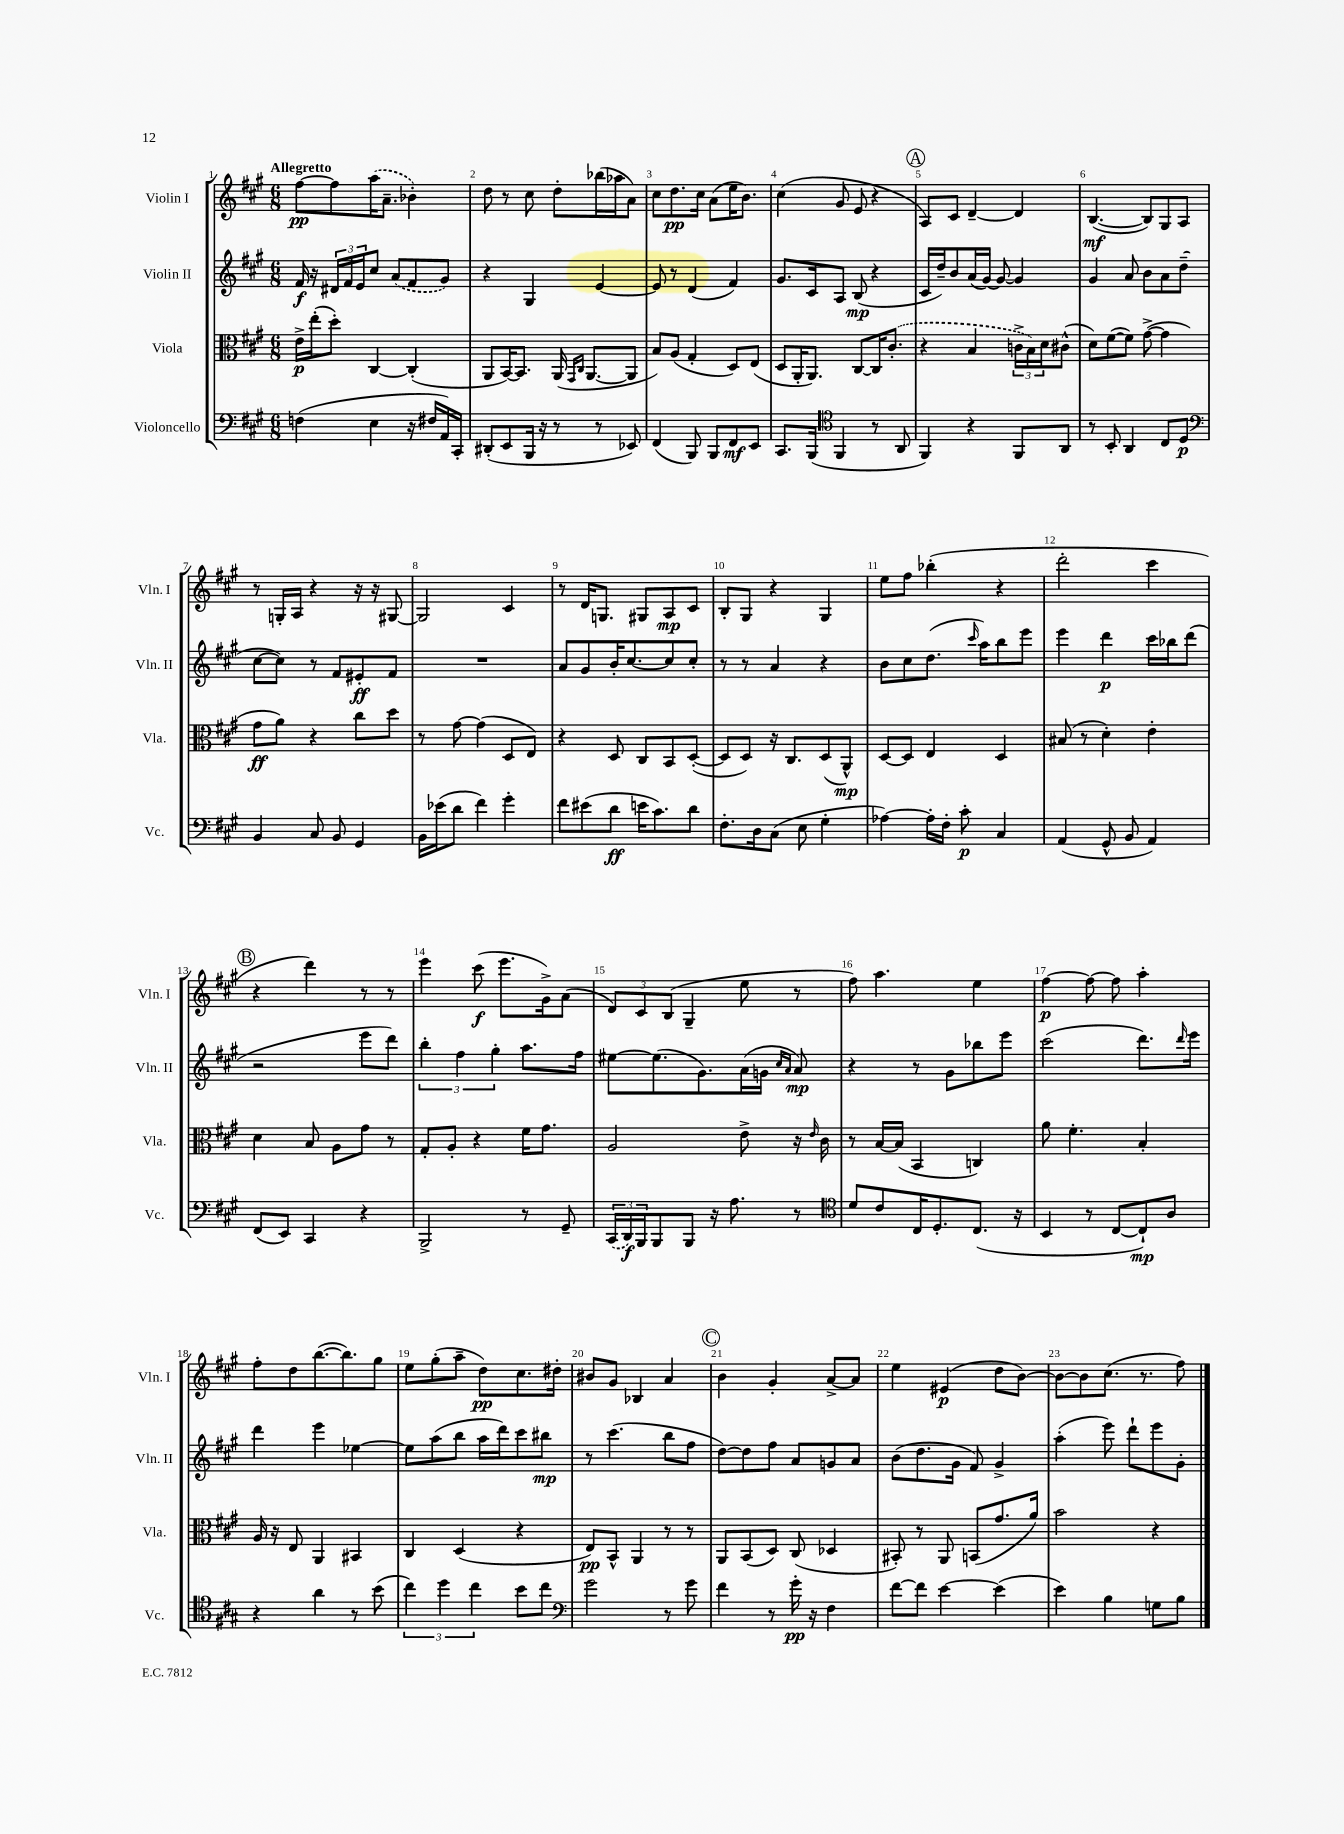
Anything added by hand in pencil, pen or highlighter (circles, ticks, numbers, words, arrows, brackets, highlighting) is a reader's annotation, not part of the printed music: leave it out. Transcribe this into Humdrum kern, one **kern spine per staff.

**kern	**dynam	**kern	**dynam	**kern	**dynam	**kern	**dynam
*part4	*part4	*part3	*part3	*part2	*part2	*part1	*part1
*staff4	*staff4	*staff3	*staff3	*staff2	*staff2	*staff1	*staff1
*I"Violoncello	*	*I"Viola	*	*I"Violin II	*	*I"Violin I	*
*I'Vc.	*	*I'Vla.	*	*I'Vln. II	*	*I'Vln. I	*
*clefF4	*	*clefC3	*	*clefG2	*	*clefG2	*
*k[f#c#g#]	*	*k[f#c#g#]	*	*k[f#c#g#]	*	*k[f#c#g#]	*
*M6/8	*	*M6/8	*	*M6/8	*	*M6/8	*
=1	=1	=1	=1	=1	=1	=1	=1
!	!	!	!	!	!	!LO:TX:a:B:t=Allegretto	!
(4Fn\	.	16e^\LL	p	16f#/	f	[8ff#\L	pp
.	.	(16ee'\J	.	16r	.	.	.
.	.	8dd'\J)	.	24d#X/LL	.	8ff#\]	.
.	.	.	.	24f#/	.	.	.
.	.	.	.	24e/J	.	.	.
4E\	.	[4C#/	.	8cc#/J	.	(16aa\K	.
.	.	.	.	.	.	8.a~\J	.
.	.	.	.	(8a/L	.	.	.
16r	.	(4C#'/]	.	8f#/	.	4b-X'\)	.
16F#X/LL	.	.	.	.	.	.	.
16AA/)	.	.	.	8g#/J)	.	.	.
16CC#'/JJ	.	.	.	.	.	.	.
=2	=2	=2	=2	=2	=2	=2	=2
(8DD#X'/L	.	8AA/L	.	4r	.	8dd\	.
8EE/	.	[16BB/K)	.	.	.	8r	.
.	.	8.BB/J]	.	.	.	.	.
16BBB/Jk	.	.	.	4G#/	.	8cc#\	.
16r	.	.	.	.	.	.	.
8r	.	(16AA/	.	.	.	8dd'\L	.
.	.	16qqGG#/LL	.	.	.	.	.
.	.	16qqC#/JJ	.	.	.	.	.
.	.	[8.AA/L	.	.	.	.	.
8r	.	.	.	[4e/	.	(16bb-X\L	.
.	.	.	.	.	.	16aa-X\J	.
8EE-X/)	.	8AA/J]	.	.	.	8a\J)	.
=3	=3	=3	=3	=3	=3	=3	=3
(4FF#/	.	8B/L)	.	8e/]	.	8cc#\L	.
.	.	(8A/J	.	8r	.	8.dd\	pp
8BBB/)	.	4G#'/	.	(4d/	.	.	.
.	.	.	.	.	.	16cc#\Jk	.
8BBB/L	.	.	.	.	.	(8a\L	.
8FF#/	mf	8D/L)	.	4f#/)	.	16ee\K	.
.	.	.	.	.	.	8.b\J)	.
8EE/J	.	(8E/J	.	.	.	.	.
=4	=4	=4	=4	=4	=4	=4	=4
8.CC#/L	.	8D/L	.	8.g#/L	.	(4cc#\	.
.	.	16AA'/K	.	.	.	.	.
(16BBB/Jk	.	8.AA/J)	.	16c#/k	.	.	.
*clefC4	*	*	*	*	*	*	*
4FF#/	.	.	.	8A/J	.	8g#/	.
.	.	[8C#/L	.	(8B/	mp	8e/	.
8r	.	16C#/K]	.	4r	.	4r	.
.	.	(8.c#'/J	.	.	.	.	.
8AA/	.	.	.	.	.	.	.
!!LO:REH:place=s1:t=A
=5	=5	=5	=5	=5	=5	=5	=5
4FF#/)	.	4r	.	16c#/LL	.	8A/L)	.
.	.	.	.	16dd~/J)	.	.	.
.	.	.	.	8b/	.	8c#/J	.
4r	.	4B/	.	(16a/L	.	[4d~/	.
.	.	.	.	[16g#/JJ)	.	.	.
.	.	.	.	8g#/_	.	.	.
8FF#/L	.	24cn^\LL	.	4g#/]	.	4d/]	.
.	.	24B\)	.	.	.	.	.
.	.	24d\J	.	.	.	.	.
8AA/J	.	(8c#X^^\J	.	.	.	.	.
=6	=6	=6	=6	=6	=6	=6	=6
8r	.	8d\L)	.	4g#/	.	([4.B/	mf
8BB'/	.	([8f#\	.	.	.	.	.
4AA/	.	8f#\J])	.	8a/	.	.	.
.	.	([8g#^\	.	8b\L	.	8B/L])	.
8C#/L	.	4g#\]	.	8a\	.	8G#/	.
8D/J	p	.	.	(8dd~\J	.	8A/J	.
!!LO:LB:g=z
=7	=7	=7	=7	=7	=7	=7	=7
*clefF4	*	*	*	*	*	*	*
4BB/	.	8g#\L	ff	[8cc#\L	.	8r	.
.	.	8a\J)	.	8cc#\J])	.	16Gn'/LL	.
.	.	.	.	.	.	16A/JJ	.
8C#/	.	4r	.	8r	.	4r	.
8BB/	.	.	.	8f#/L	.	.	.
4GG#/	.	8cc#\L	.	8e#X'/	ff	16r	.
.	.	.	.	.	.	16r	.
.	.	8dd\J	.	8f#/J	.	[8G#X/	.
=8	=8	=8	=8	=8	=8	=8	=8
16BB\LL	.	8r	.	2.r	.	2G#/]	.
(16e-X\J	.	.	.	.	.	.	.
8d\J	.	[8g#\	.	.	.	.	.
4f#\)	.	(4g#\]	.	.	.	.	.
4g#'\	.	8D/L	.	.	.	4c#/	.
.	.	8E/J)	.	.	.	.	.
=9	=9	=9	=9	=9	=9	=9	=9
8f#\L	.	4r	.	8a/L	.	8r	.
(8e#X\	.	.	.	8g#/	.	16d/KL	.
.	.	.	.	.	.	8.Gn/J	.
8d\J	ff	8D/	.	16b'/K	.	.	.
.	.	.	.	[8.cc#/	.	.	.
16en\KL	.	8C#/L	.	.	.	8G#X/L	.
8.c#\)	.	.	.	.	.	.	.
.	.	8BB/	.	8cc#/]	.	8A/	mp
8d\J	.	([8D'/J	.	8cc#'/J	.	8c#/J	.
=10	=10	=10	=10	=10	=10	=10	=10
8.F#'\L	.	8D/L]	.	8r	.	8B'/L	.
.	.	8D/J)	.	8r	.	8G#/J	.
16D\k	.	.	.	.	.	.	.
(8C#\J	.	16r	.	4a/	.	4r	.
.	.	8.C#/L	.	.	.	.	.
8E\	.	.	.	.	.	.	.
4G#'\	.	(8D/	.	4r	.	4G#/	.
.	.	8AA^^/J)	mp	.	.	.	.
=11	=11	=11	=11	=11	=11	=11	=11
[4A-X\)	.	[8D/L	.	8b\L	.	8ee\L	.
.	.	8D/J]	.	8cc#\	.	8ff#\J	.
16A-'\LL]	.	4E/	.	(8.dd\J	.	(4bb-X'\	.
16F#'\JJ	.	.	.	.	.	.	.
8c#'\	p	.	.	.	.	.	.
.	.	.	.	16qqccc#/	.	.	.
.	.	.	.	16aa\KL)	.	.	.
4C#/	.	4D/	.	8bb\	.	4r	.
.	.	.	.	8eee\J	.	.	.
=12	=12	=12	=12	=12	=12	=12	=12
(4AA/	.	(8B#X/	.	4eee\	.	2ddd'\	.
.	.	8r	.	.	.	.	.
8GG#^^/	.	4d'\)	.	4ddd\	p	.	.
8BB/	.	.	.	.	.	.	.
4AA/)	.	4e'\	.	16ccc#\LL	.	4ccc#\	.
.	.	.	.	16bb-X\J	.	.	.
.	.	.	.	(8ddd\J	.	.	.
!!LO:LB:g=z
!!LO:REH:place=s1:t=B
=13	=13	=13	=13	=13	=13	=13	=13
(8FF#/L	.	4d\	.	2r	.	4r	.
8EE/J)	.	.	.	.	.	.	.
4CC#/	.	8B/	.	.	.	4ddd\)	.
.	.	8A\L	.	.	.	.	.
4r	.	8g#\J	.	8eee\L	.	8r	.
.	.	8r	.	8ddd\J)	.	8r	.
=14	=14	=14	=14	=14	=14	=14	=14
2BBB^/	.	8G#'/L	.	6bb'\	.	4eee\	.
.	.	8A'/J	.	.	.	.	.
.	.	.	.	6ff#\	.	.	.
.	.	4r	.	.	.	(8ccc#\	f
.	.	.	.	6gg#'\	.	.	.
.	.	.	.	.	.	8.eee\L	.
8r	.	16f#\KL	.	8.aa\L	.	.	.
.	.	8.g#\J	.	.	.	16g#^\k)	.
8GG#~/	.	.	.	.	.	(8a\J	.
.	.	.	.	16ff#\Jk	.	.	.
=15	=15	=15	=15	=15	=15	=15	=15
(24CC#/LL	.	2A/	.	[8ee#X\L	.	12d/L)	.
24DD/)	f	.	.	.	.	.	.
24BBB/J	.	.	.	.	.	12c#/	.
8BBB/	.	.	.	(8.ee#\]	.	.	.
.	.	.	.	.	.	(12B/J	.
8BBB/J	.	.	.	.	.	4G#~/	.
.	.	.	.	8.g#\)	.	.	.
16r	.	.	.	.	.	.	.
8.A\	.	.	.	.	.	.	.
.	.	8e^\	.	(16a\L	.	8ee\	.
.	.	.	.	16gn\JJ	.	.	.
.	.	.	.	16qqcc#/LL	.	.	.
.	.	.	.	16qqa/JJ	.	.	.
8r	.	16r	.	8a/)	mp	8r	.
.	.	16qqe/	.	.	.	.	.
.	.	16c#\	.	.	.	.	.
=16	=16	=16	=16	=16	=16	=16	=16
*clefC4	*	*	*	*	*	*	*
8d/L	.	8r	.	4r	.	8ff#\)	.
8c#/	.	[16B/LL	.	.	.	4.aa\	.
.	.	(16B/JJ]	.	.	.	.	.
16C#/K	.	4BB/	.	8r	.	.	.
8.D'/	.	.	.	.	.	.	.
.	.	.	.	8g#\L	.	.	.
(8.C#/J	.	4Cn/)	.	8bb-X\	.	4ee\	.
.	.	.	.	8eee\J	.	.	.
16r	.	.	.	.	.	.	.
=17	=17	=17	=17	=17	=17	=17	=17
4BB/	.	8a\	.	(2ccc#\	.	[4ff#\	p
.	.	4.f#'\	.	.	.	.	.
8r	.	.	.	.	.	8ff#\_	.
[8C#/L	.	.	.	.	.	8ff#\]	.
8C#`/])	mp	4B'/	.	8.ddd\L)	.	4aa'\	.
8A/J	.	.	.	.	.	.	.
.	.	.	.	16qqddd/	.	.	.
.	.	.	.	16eee\Jk	.	.	.
!!LO:LB:g=z
=18	=18	=18	=18	=18	=18	=18	=18
4r	.	16A/	.	4ddd\	.	8ff#'\L	.
.	.	16r	.	.	.	.	.
.	.	8E/	.	.	.	8dd\	.
4a\	.	4AA/	.	4eee\	.	([8.bb\	.
.	.	.	.	.	.	8.bb\])	.
8r	.	4BB#X/	.	[4ee-X\	.	.	.
(8b\	.	.	.	.	.	8gg#\J	.
=19	=19	=19	=19	=19	=19	=19	=19
6cc#\)	.	4C#/	.	8ee-\L]	.	8ee\L	.
.	.	.	.	(8aa\	.	(8gg#'\	.
6dd\	.	.	.	.	.	.	.
.	.	(4D/	.	8bb\J	.	8aa~\J	.
6cc#\	.	.	.	.	.	.	.
.	.	.	.	16aa\LL	.	8dd\L)	pp
.	.	.	.	16ddd\J)	.	.	.
8b\L	.	4r	.	8ccc#\	.	8.cc#\	.
8cc#\J	.	.	.	8bb#X\J	mp	.	.
.	.	.	.	.	.	16dd#X'\Jk	.
=20	=20	=20	=20	=20	=20	=20	=20
*clefF4	*	*	*	*	*	*	*
2g#\	.	8E/L)	pp	8r	.	8b#X/L	.
.	.	8BB^^/J	.	(4.ccc#\	.	8g#/J	.
.	.	4AA/	.	.	.	4B-X/	.
8r	.	8r	.	8bb\L	.	4a/	.
8g#\	.	8r	.	8ff#\J	.	.	.
!!LO:REH:place=s1:t=C
=21	=21	=21	=21	=21	=21	=21	=21
4f#\	.	8AA/L	.	[8dd\L)	.	4b\	.
.	.	(8BB/	.	8dd\]	.	.	.
8r	.	8D/J)	.	8ff#\J	.	4g#'/	.
16g#'\	pp	(8C#/	.	8a/L	.	.	.
16r	.	.	.	.	.	.	.
4F#\	.	4D-X/	.	8gn/	.	[8a^/L	.
.	.	.	.	8a/J	.	8a/J]	.
=22	=22	=22	=22	=22	=22	=22	=22
[8f#\L	.	8BB#X'/)	.	(8b\L	.	4ee\	.
8f#\J]	.	8r	.	8.dd\	.	.	.
[4e\	.	8AA/	.	.	.	(4e#X/	p
.	.	.	.	16g#\Jk	.	.	.
.	.	(8BBn/L	.	8f#/)	.	.	.
(4e\]	.	8.g#/	.	4g#^/	.	8dd\L	.
.	.	.	.	.	.	[8b\J)	.
.	.	16a/Jk)	.	.	.	.	.
=23	=23	=23	=23	=23	=23	=23	=23
4e\)	.	2b\	.	(4aa'\	.	8b\L_	.
.	.	.	.	.	.	8b\]	.
4B\	.	.	.	8eee\)	.	(8.cc#\J	.
.	.	.	.	8ddd`\L	.	.	.
.	.	.	.	.	.	8.r	.
8Gn\L	.	4r	.	8eee\	.	.	.
8B\J	.	.	.	8g#'\J	.	8ff#\)	.
==	==	==	==	==	==	==	==
*-	*-	*-	*-	*-	*-	*-	*-
